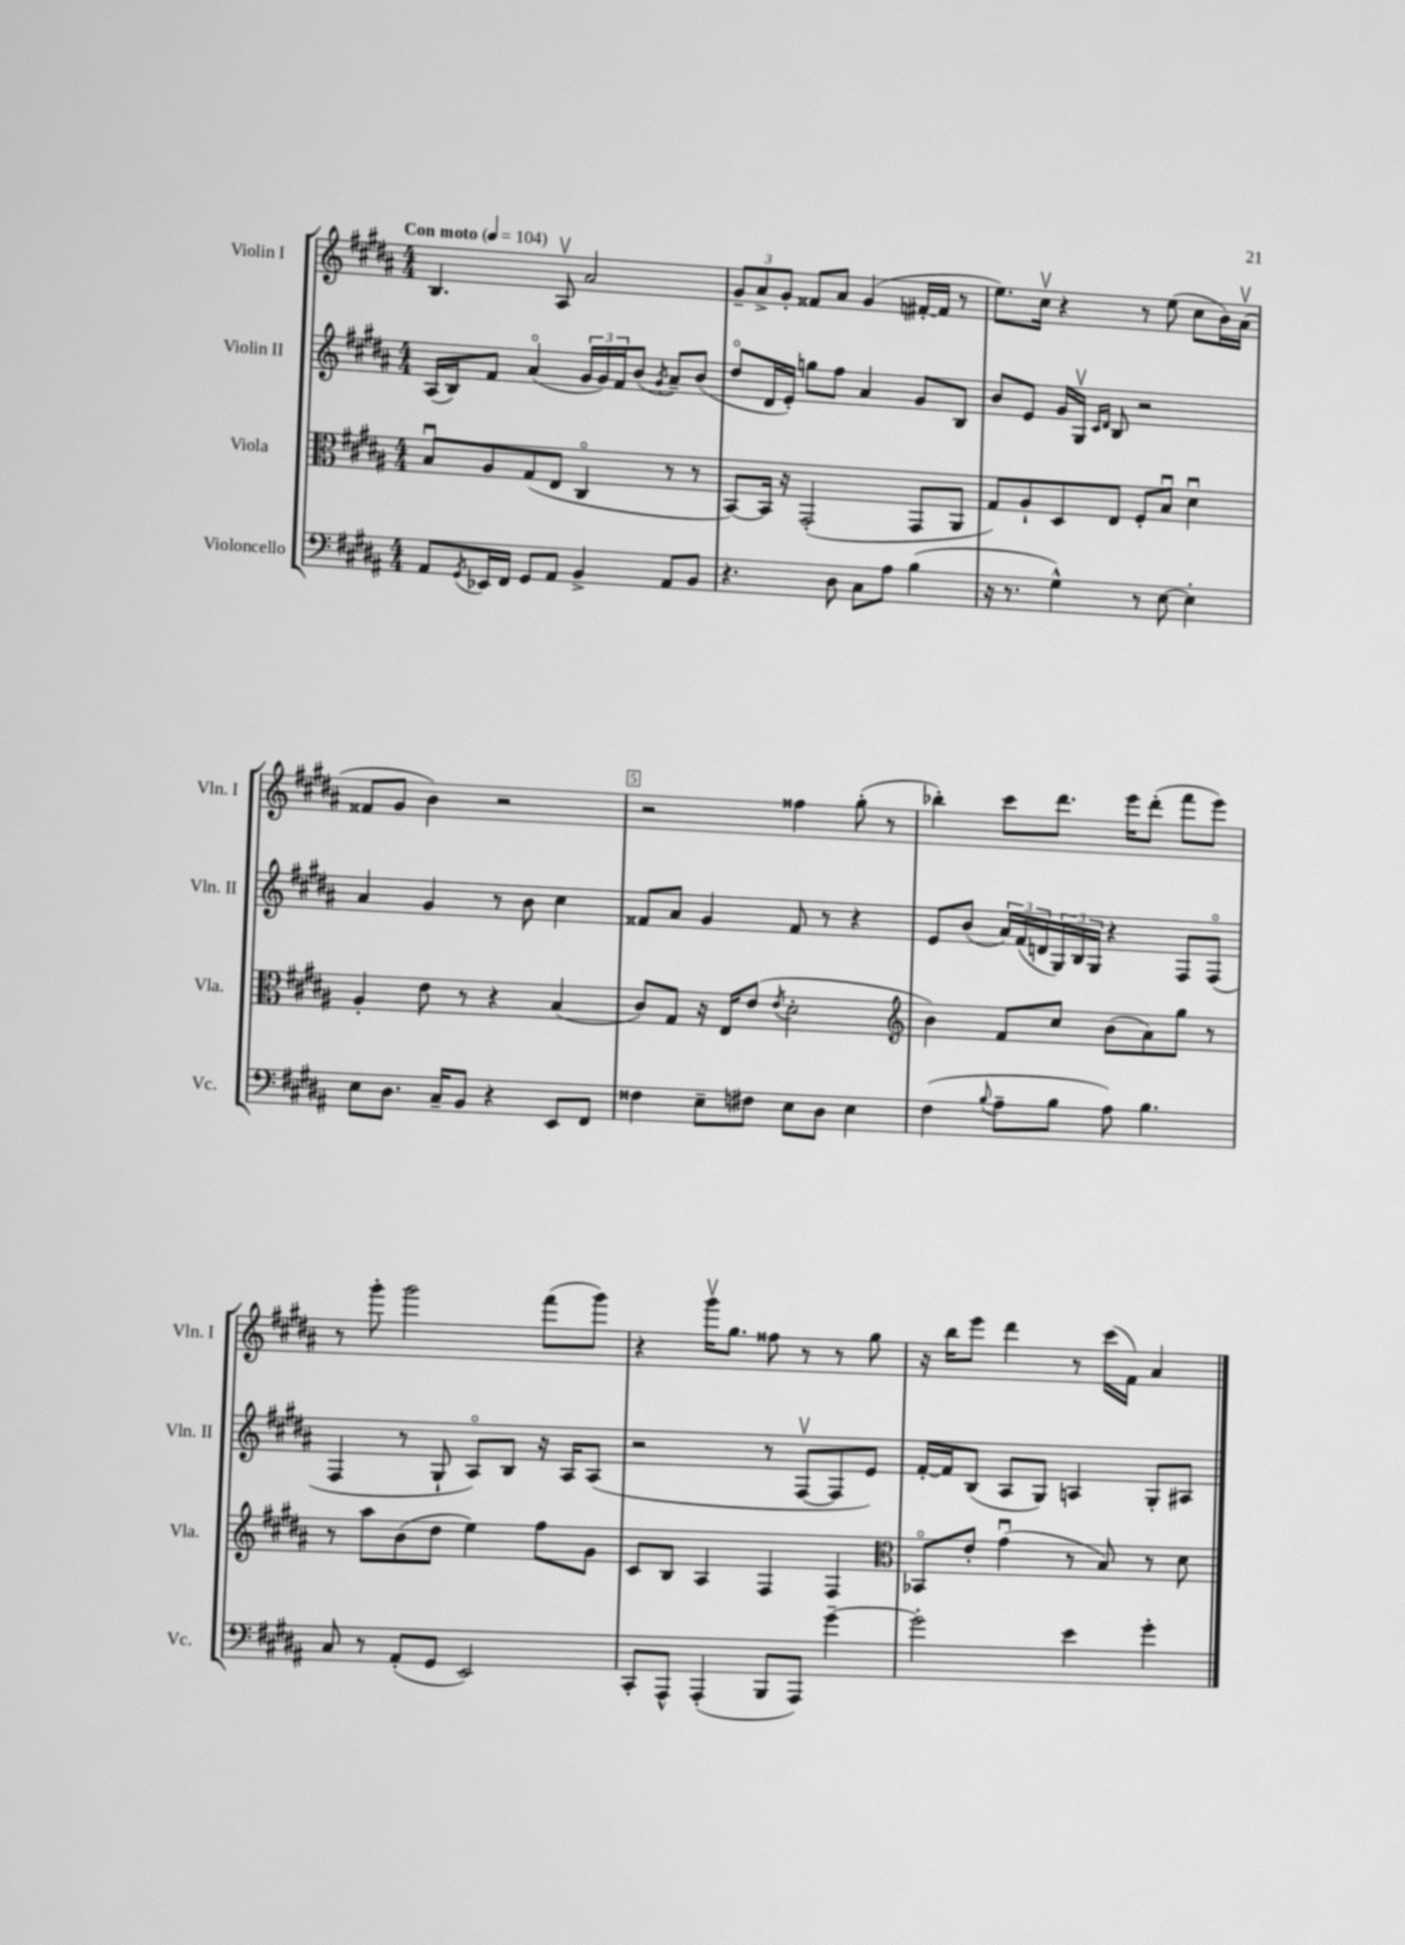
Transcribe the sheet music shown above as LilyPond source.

<<
\new StaffGroup <<
\new Staff = "s0" \with { instrumentName = "Violin I" shortInstrumentName = "Vln. I" } {
    \clef treble \key b \major \numericTimeSignature \time 4/4 \tempo "Con moto" 4 = 104
    b4. ais8\upbow ais'2 |
    \tuplet 3/2 { gis'8-- ais'8-> gis'8-. } fisis'8 ais'8 gis'4( fis'16~-. fis'16 r8 |
    e''8.) cis''16\upbow r4 r8 e''8( cis''8 b'16) ais'16\upbow( |
    fisis'8 gis'8 b'4) r2 |
    r2 fisis''4 gis''8-.( r8 |
    bes''4-.) cis'''8 dis'''8. e'''16 dis'''8-.( fis'''8 e'''8) |
    r8 gis'''8-. gis'''2 fis'''8( gis'''8) |
    r4 gis'''16\upbow gis''8. fisis''8 r8 r8 gis''8 |
    r16 b''16 e'''8 dis'''4 r8 cis'''16( fis'16) ais'4 \bar "|." |
}
\new Staff = "s1" \with { instrumentName = "Violin II" shortInstrumentName = "Vln. II" } {
    \clef treble \key b \major \numericTimeSignature \time 4/4
    ais16( b16) fis'8 ais'4\flageolet( \tuplet 3/2 { gis'16 gis'16) fis'16 } b'8( \acciaccatura { gis'8 } ais'8--) b'8( |
    dis''8\flageolet dis'16 e'16-.) g''8 fis''8 ais'4 gis'8 b8 |
    b'8 e'8 gis'16 gis16\upbow \grace { cis'16 dis'16 } b8 r2 |
    ais'4 gis'4 r8 b'8 cis''4 |
    fisis'8 ais'8 gis'4 fisis'8 r8 r4 |
    e'8 b'8( \tuplet 3/2 { ais'16) fis'16( d'16 } \tuplet 3/2 { gis16) b16 gis16 } r4 fis8 fis8\flageolet( |
    fis4 r8 gis8-! ais8\flageolet) b8 r16 ais16 ais8( |
    r2 r8 fis8~\upbow fis8 e'8) |
    fis'16~-. fis'16 b8( ais8 gis8) a4 gis8-. ais8 \bar "|." |
}
\new Staff = "s2" \with { instrumentName = "Viola" shortInstrumentName = "Vla." } {
    \clef alto \key b \major \numericTimeSignature \time 4/4
    b8\downbow ais8 gis8( e8 cis4\flageolet r8 r8 |
    b,8~) b,16 r16 gis,2-.( gis,8 ais,8 |
    gis8) ais8-! dis8 e8 fis8-. b8\downbow dis'4\downbow |
    ais4-. e'8 r8 r4 b4( |
    cis'8) gis8 r16 e16 e'8( \acciaccatura { e'8 } dis'2-. |
    \clef treble b'4) fis'8 cis''8 b'8( ais'8) gis''8 r8 |
    r8 ais''8 b'8( dis''8 e''4) fis''8 gis'8 |
    cis'8 b8 ais4 fis4 fis4 |
    \clef alto bes,8\flageolet e'8-. gis'4\downbow( r8 b8) r8 dis'8 \bar "|." |
}
\new Staff = "s3" \with { instrumentName = "Violoncello" shortInstrumentName = "Vc." } {
    \clef bass \key b \major \numericTimeSignature \time 4/4
    ais,8 \acciaccatura { gis,8 } ees,16 fis,16 gis,8 ais,8 b,4-> ais,8 b,8 |
    r4. dis8 cis8 ais8 b4( |
    r16 r8. gis4-^) r8 e8~ e4-. |
    e8 dis8. cis16-- b,8 r4 e,8 fis,8 |
    fisis4 e8-- fis8 e8 dis8 e4 |
    fis4( \appoggiatura { b8 } ais8-- b8 ais8) b4. |
    cis8 r8 ais,8-.( gis,8 e,2) |
    cis,8-. ais,,8-^ ais,,4-.( b,,8 ais,,8) gis'4~-- |
    gis'2-. e'4 gis'4-. \bar "|." |
}
>>
>>
\layout { \context { \Score \override BarNumber.break-visibility = ##(#f #t #t) barNumberVisibility = #(every-nth-bar-number-visible 5) \override BarNumber.stencil = #(make-stencil-boxer 0.1 0.3 ly:text-interface::print) } }
